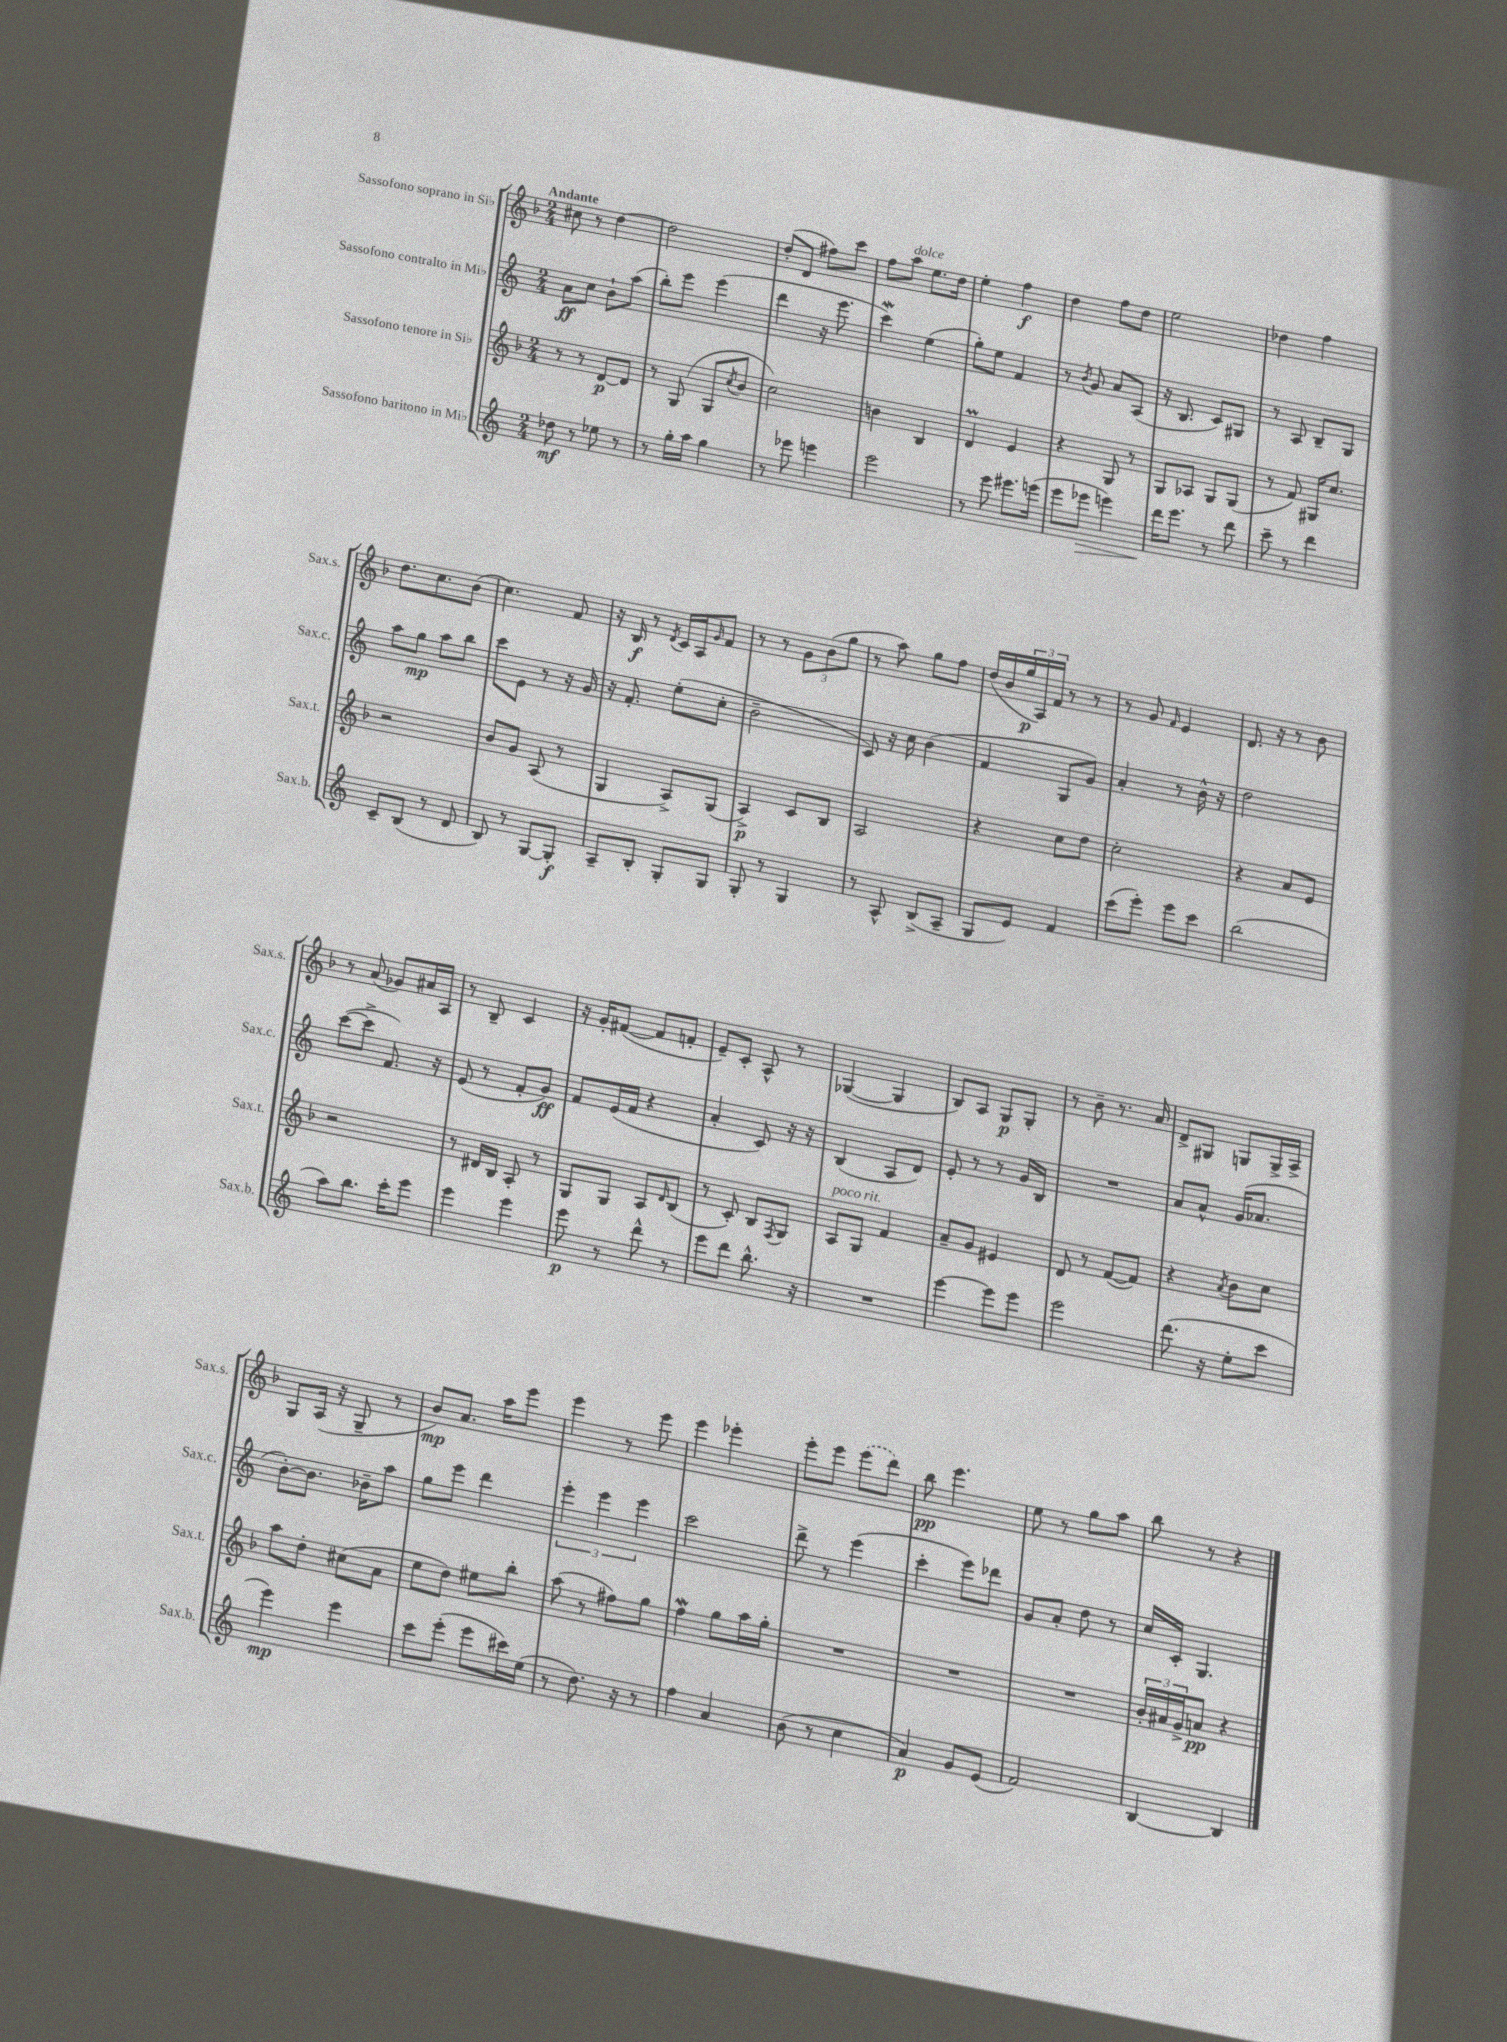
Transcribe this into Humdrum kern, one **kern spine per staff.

**kern	**kern	**kern	**kern
*staff4	*staff3	*staff2	*staff1
*clefG2	*clefG2	*clefG2	*clefG2
*k[]	*k[b-]	*k[]	*k[b-]
*M2/4	*M2/4	*M2/4	*M2/4
8dd-\	8r	8a\L	8cc#\
8r	8r	8cc\J	8r
8ee-\	[8d/L	8b`\L	[4dd\
8r	8d/]J	(8aa\J	.
=	=	=	=
8r	8r	8bb'\L)	2dd\]
16gg'\LL	(8G/	8eee\J	.
16aa\JJ	.	.	.
4gg\	8G/L	(4eee\	.
.	8qcc/	.	.
.	8b-/J	.	.
=	=	=	=
8r	2cc\)	4ddd\	(8dd'/L
8eee-\	.	.	8d/J
4eee\	.	16r	8ff#\L)
.	.	8.eee\	.
.	.	.	8ccc\J
=	=	=	=
2eee\	4b\	4ccc\)	8ff\L
.	.	.	8aa\J
.	4B-/	(4ee\	8.ee\L
.	.	.	16dd\Jk
=	=	=	=
8r	4d/	8gg'\L)	4ee'\
8eee\	.	8ee\J	.
8.eee#\L	4e/	4f/	4ff\
(16eee\Jk	.	.	.
=	=	=	=
8eee\L	4r	8r	4dd\
.	.	8qb/	.
8eee-\J	.	8g/	.
4eee\)	8G/	8a/L	8ff\L
.	8r	(8A/J	8dd\J
=	=	=	=
16ddd\LK	8G/L	16r	2ee\
8.eee\J	.	8.B/	.
.	8A-/J	.	.
8r	8G/L	8c/L)	.
8ddd\	(8G/J	8G#/J	.
=	=	=	=
8ccc~\	8r	8r	4dd-\
8r	8f/)	8A/	.
4ddd\	16G#/LK	8B~/L	4ff\
.	8.cc/J	.	.
.	.	8G/J	.
=	=	=	=
8c~/L	2r	8aa\L	8.dd\L
(8B/J	.	8gg\J	.
.	.	.	8.cc\
8r	.	8aa\L	.
8d/	.	8bb\J	(8b-\J
=	=	=	=
8B/)	8b-/L	8ccc\L	4.cc\)
8r	8g/J	8e\J	.
[8G/L	(8A/	8r	.
8G'/]J	8r	16r	8f/
.	.	16g/	.
=	=	=	=
8A~/L	4G/	16r	16r
.	.	8.f'/	16B-/
8B'/J	.	.	8r
.	.	.	8qd/
8G'/L	8A^/L)	(8ee'\L	16c/LL
.	.	.	16A/J
.	.	.	16qqg/
8G/J	(8G/J	8cc'\J	8f/J
=	=	=	=
8G'/	4A^/)	2b~\	8r
8r	.	.	8r
4G/	8c/L	.	12g\L
.	.	.	(12b-\
.	8B-/J	.	.
.	.	.	12gg\J
=	=	=	=
8r	2A/	8c/)	8r
8A^^/	.	16r	8aa\)
.	.	16cc\	.
(8B^/L	.	(4b\	8gg\L
8A~/J	.	.	8ff\J
=	=	=	=
8G/L	4r	4f/	(16dd/LL
.	.	.	16b-/
8e/J)	.	.	24gg/
.	.	.	24A/)
.	.	.	24f/JJ
4f/	8cc\L	8G/L	8r
.	8dd\J	8g/J)	8r
=	=	=	=
(8ccc\L	2cc'\	4a'/	8r
8eee'\J)	.	.	8g/
.	.	.	16qqf/
8eee\L	.	8r	4e/
8ccc\J	.	16b^^\	.
.	.	16r	.
=	=	=	=
(2bb\	4r	2dd\	8.d/
.	.	.	16r
.	8a/L	.	8r
.	8e/J	.	8b-\
=	=	=	=
8aa\L)	2r	([8ccc\L	8r
8.bb\J	.	8ccc^\]J	(8a/
.	.	8.f/)	8g-/L)
16ccc'\LK	.	.	.
8eee\J	.	.	16a#/L
.	.	16r	16A/JJ
=	=	=	=
4eee\	8r	(8e/	8r
.	16d#/LL	8r	8B-~/
.	16B-/JJ	.	.
4eee\	8A'/	8f'/L	4c/
.	8r	8g/J)	.
=	=	=	=
8eee\	8G/L	8f/L	16r
.	.	.	16g'/LK
8r	8G/J	(16e/L	([8f#/J
.	.	16f/JJ	.
8ddd^^\	8A/L	4r	8f#/]L
.	16qqd/	.	.
8r	(8B-/J	.	8f'/J
=	=	=	=
8eee\L	8r	4a'/	8e~/L)
8ddd\J	8c'/)	.	8c'/J
8.bb^^\	8B-/L	8c/)	8A^^/
.	8qF/	.	.
.	8G/J	16r	8r
16r	.	16r	.
=	=	=	=
2r	8A/L	(4B/	([4G-/
.	8G/J	.	.
.	4f/	8A/L	4G-/]
.	.	8d/J)	.
=	=	=	=
[4eee\	8a~/L	8e'/	8B-/L)
.	8g/J	8r	8A/J
8eee\]L	4e#/	8r	8G/L
8eee\J	.	16g/LL	8G'/J
.	.	16B/JJ	.
=	=	=	=
2eee\	8d/	2r	8r
.	8r	.	8b-~\
.	([8f/L	.	8.r
.	8f/]J)	.	.
.	.	.	16a/
=	=	=	=
(8.ddd\	4r	8a/L	8d^/L
.	.	8a^^/J	8G#/J
16r	.	.	.
.	8qa/	.	.
8ee'\L	8b-\L	(16g/LK	8G/L
.	.	8.a-/J	.
8ccc\J	8cc\J	.	16G^/L
.	.	.	16A^/JJ
=	=	=	=
4eee\)	8aa\L	[8b'\L)	8G/L
.	8dd'\J	8.b\]J	(16A/Jk
.	.	.	16r
4eee\	(8cc#\L	.	8G~/
.	.	16b-~\LK	.
.	8a\J	8aa\J	8r
=	=	=	=
8ccc\L	8ee\L	8gg\L	8b-/L)
(8eee'\J	8dd\J)	8eee\J	8.a/J
8eee\L	8ee#\L	4ddd\	.
.	.	.	16aa\LK
16ccc#\L)	8bb-'\J	.	8eee\J
(16ee\JJ	.	.	.
=	=	=	=
8r	(8aa\	6eee'\	4eee\
8.dd\)	8r	.	.
.	.	6eee\	.
.	8ff#\L)	.	8r
16r	.	.	.
.	.	6eee\	.
8r	8gg\J	.	8eee\
=	=	=	=
4ff\	4ff\	2ccc\	4eee\
4a/	8gg\L	.	4eee-'\
.	16aa\L	.	.
.	16gg'\JJ	.	.
=	=	=	=
(8b\	2r	8ddd^\	8eee'\L
8r	.	8r	8eee\J
4cc\	.	(4eee\	(8eee\L
.	.	.	8ddd\J)
=	=	=	=
4a/)	2r	4ccc'\	8bb-\
.	.	.	4.eee\
8g/L	.	8eee\L)	.
(8e/J	.	8ddd-\J	.
=	=	=	=
2f/)	2r	8g/L	8ee\
.	.	8a'/J	8r
.	.	8dd\	8gg\L
.	.	8r	8aa\J
=	=	=	=
[4B/	24b-'/LL	16cc/LL	8bb-\
.	24a#/	.	.
.	.	16c'/JJ	.
.	24g^/J	.	.
.	8a/J	4.G/	8r
4B/]	4r	.	4r
==	==	==	==
*-	*-	*-	*-
